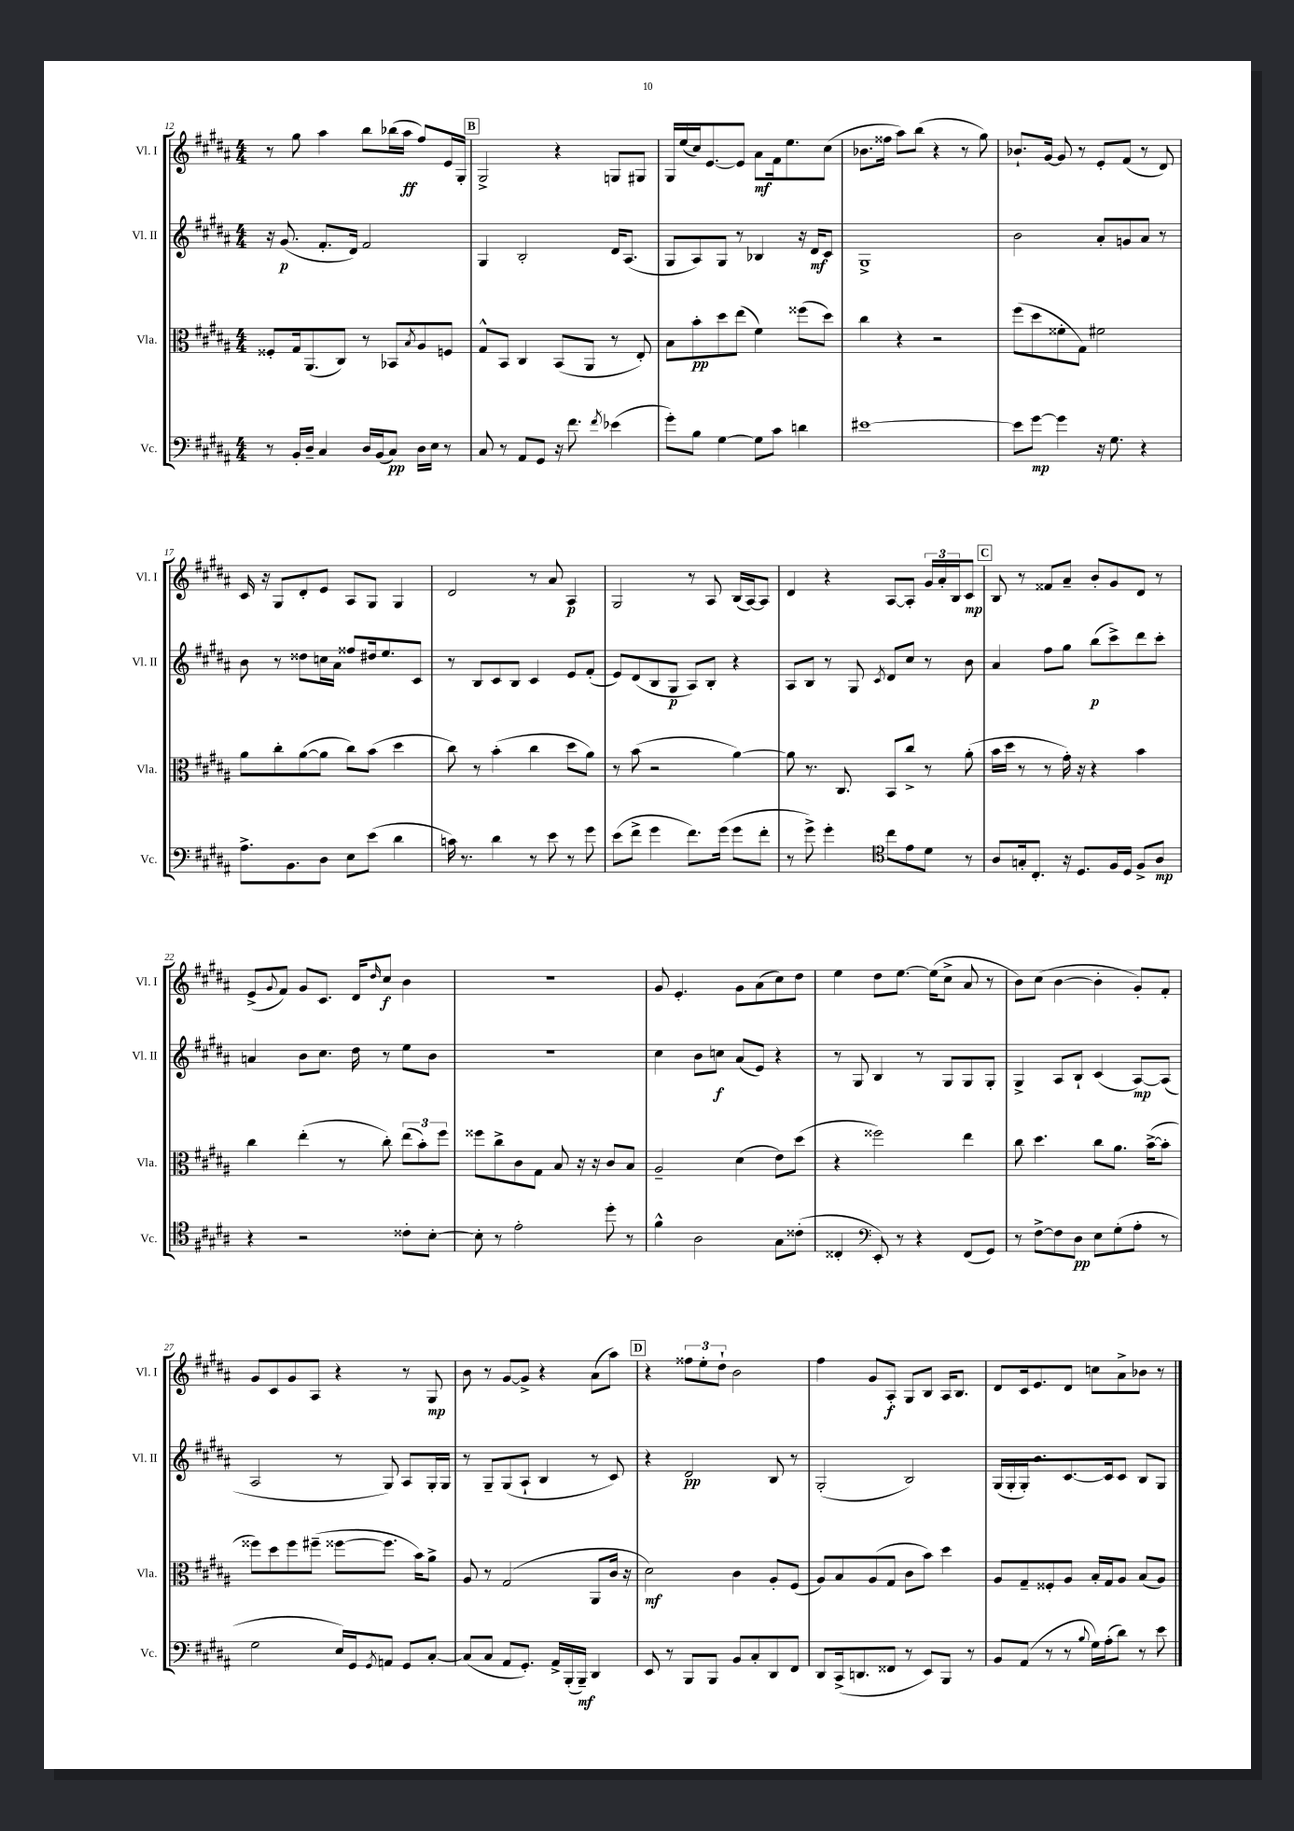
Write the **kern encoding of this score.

**kern	**kern	**kern	**kern
*staff4	*staff3	*staff2	*staff1
*clefF4	*clefC3	*clefG2	*clefG2
*k[f#c#g#d#a#]	*k[f#c#g#d#a#]	*k[f#c#g#d#a#]	*k[f#c#g#d#a#]
*M4/4	*M4/4	*M4/4	*M4/4
8r	8F##'/L	16r	8r
.	.	(8.g#/	.
16BB'/LL	16G#/k	.	8gg#\
16D#~/JJ	(8.AA#/	.	.
4C#/	.	8.f#'/L	4aa#\
.	8C#/J)	.	.
.	.	16d#/Jk)	.
16D#/LL	8r	2f#/	8bb\L
(16BB/J	.	.	.
8C#/J)	8BB-/L	.	(16bb-\L
.	.	.	16aa#\JJ
.	8qB/	.	.
16D#\LL	8A#/	.	8ff#/L)
16E\JJ	.	.	.
8r	8F/J	.	16e/L
.	.	.	16G#'/JJ
=	=	=	=
8C#/	8G#^^/L	4G#/	2G#^/
8r	8BB/J	.	.
8AA#/L	4C#/	2B'/	.
8GG#/J	.	.	.
16r	(8BB/L	.	4r
8.f#\	.	.	.
.	8AA#/J	.	.
8qf#/	.	.	.
(4e-\	8r	16d#/LK	8G/L
.	.	(8.A#/J	.
.	8E'/)	.	8G#/J
=	=	=	=
8g#'\L)	8B\L	8G#/L	16G#/LL
.	.	.	(16ee/
8B\J	8b'\	8A#/)	16cc#/J)
.	.	.	[8.e/
[4G#\	8dd#\	8G#/J	.
.	(8ee\J	8r	8e/]J
8G#\]L	4f#\)	4B-/	8a#\L
8c#\J	.	.	16f#\k
.	.	.	8.ee\
4d\	(8ff##\L	16r	.
.	.	16d#/LK	.
.	8dd#\J)	8c#/J	(8cc#\J
=	=	=	=
[1e#	4cc#\	1G#^	8.b-\L
.	.	.	16ff##\Jk
.	4r	.	8aa#\L)
.	.	.	(8bb\J
.	2r	.	4r
.	.	.	8r
.	.	.	8gg#\)
=	=	=	=
8e#\]L	(8ff#\L	2b\	8.b-`/L
[8g#\J	8dd#\	.	.
.	.	.	[16g#/Jk
4g#\]	8f##'\	.	8g#/]
.	8G#\J)	.	8r
16r	2f#\	8a#'/L	8e'/L
8.G#\	.	.	.
.	.	8g/	(8f#/J
4r	.	8a#/J	8r
.	.	8r	8d#/)
=	=	=	=
8.A#^\L	8a#\L	8b\	16c#/
.	.	.	16r
.	8cc#'\	8r	8G#/L
8.BB\	.	.	.
.	([8a#\	8dd##\L	8d#'/
8D#\J	8a#\]J	16cc\L	8e/J
.	.	16a#\JJ	.
8E\L	8cc#\L)	8ff##/L	8A#/L
(8e\J	(8b\J	16dd#/k	8G#/J
.	.	8.ee/	.
4d#\	4dd#\	.	4G#/
.	.	8c#/J	.
=	=	=	=
16c\)	8cc#\)	8r	2d#/
8.r	.	.	.
.	8r	8B/L	.
4d#\	(4b'\	8c#/	.
.	.	8B/J	.
8r	4cc#\	4c#/	8r
8e\	.	.	8a#/
8r	8dd#\L	8e/L	4A#/
8g#\	8a#\J)	(8f#'/J	.
=	=	=	=
(8e\L	8r	8e/L)	2G#/
8f#^\J	(8b\	(8d#/	.
4g#\	2r	8B/	.
.	.	8G#/J	.
8.f#\L)	.	8A#/L)	8r
.	.	8B'/J	8A#/
(16g#\Jk	.	.	.
8g#\L	[4a#\)	4r	(16B/LL
.	.	.	[16A#/J)
8f#'\J	.	.	8A#/]J
=	=	=	=
8r	8a#\]	8A#/L	4d#/
8g#^\)	8.r	8B/J	.
4g#'\	.	8r	4r
.	8.C#/	.	.
.	.	8G#/	.
*clefC4	*	*	*
.	.	8qc#/	.
8cc#\L	8BB/L	8d#/L	[8A#/L
8e\	8cc#^/J	8cc#/J	8A#'/]J
8d#\J	8r	8r	24g#/LL
.	.	.	24a#'/
.	.	.	24B/J
8r	(8a#'\	8b\	8c#/J
=	=	=	=
8A#/L	16b\LL	4a#/	8B/
.	16dd#\JJ	.	.
16G'/k	8r	.	8r
8.C#'/J	.	.	.
.	8r	8ff#\L	8f##/L
16r	16g#'\)	8gg#\J	8a#~/J
8.D#/L	16r	.	.
.	4r	(8bb\L	8b'/L
16F#/L	.	8ccc#^\)	8g#/
16D#/JJ	.	.	.
8F#^/L	4b\	8ddd#\	8d#/J
8A#/J	.	8ccc#'\J	8r
=	=	=	=
4r	4cc#\	4a/	(8e^/L
.	.	.	8qqg#/
.	.	.	8f#/J)
2r	(4ee'\	8b\L	8g#/L
.	.	8.cc#\J	8.c#/J
.	8r	.	.
.	.	16dd#\	16d#/LK
.	.	.	16qqdd#/
.	8cc#'\)	8r	8cc#/J
8c##'\L	(12ee\L	8ee\L	4b\
.	12b'\)	.	.
[8B'\J	.	8b\J	.
.	12ff#\J	.	.
=	=	=	=
8B'\]	8ff##\L	1r	1r
8r	8cc#^\	.	.
2e'\	8c#\	.	.
.	8G#\J	.	.
.	8B/	.	.
.	16r	.	.
.	16r	.	.
8dd#'\	8c#/L	.	.
8r	8B/J	.	.
=	=	=	=
4f#^^\	2A#~/	4cc#\	8g#/
.	.	.	4.e'/
2A#\	.	8b\L	.
.	.	8cc\J	.
.	(4d#\	(8a#/L	8g#\L
.	.	8e/J)	(8a#\
8G#\L	8e\L)	4r	8cc#\)
(8c##'\J	(8dd#\J	.	8dd#\J
=	=	=	=
4C##'/	4r	8r	4ee\
.	.	8G#/	.
*clefF4	*	*	*
8EE'/)	2ff##\)	4B/	8dd#\L
8r	.	.	[8.ee\J
4r	.	8r	.
.	.	.	(16ee\]LK
.	.	8G#/L	8cc#^\J
(8FF#/L	4ee\	8G#/	8a#/
8GG#/J)	.	8G#'/J	8r
=	=	=	=
8r	8cc#\	4G#^/	8b\L)
[8F#^\L	4.dd#\	.	(8cc#\J
8F#\]	.	8A#/L	[4b\
8D#\J	.	8B`/J	.
8E\L	8cc#\L	(4c#/	4b'\]
(8G#'\	8.a#\J	.	.
8A#'\J	.	[8A#/L)	8g#'/L)
.	([16b^\LK	.	.
8r	8b'\]J	(8A#/]J	8f#'/J
=	=	=	=
2G#\	8ff##\L)	2A#/	8g#/L
.	8dd#\	.	8c#/
.	8ff##\	.	8g#/
.	(8ff#~\J	.	8A#/J
16E/LL)	[8ff##\L	8r	4r
16GG#/J	.	.	.
8qGG#/	.	.	.
8AA/J	8.ff##\]J	8G#/)	.
8GG#/L	.	8A#/L	8r
.	16b\LK)	.	.
[8C#'/J	8a#^\J	16G#'/L	8G#/
.	.	16G#/JJ	.
=	=	=	=
(8C#/]L	8A#/	8r	8b\
8C#/J	8r	8G#~/L	8r
8AA#/L	(2G#/	(8G#/	[8g#/L
8.GG#'/J)	.	8A#`/J	8g#^/]J
.	.	4B/	4r
16AA#^/LL	.	.	.
(16BBB'/	.	.	.
16BBB~/JJ)	.	.	.
4DD#/	8AA#/L	8r	(8a#\L
.	16c#/Jk	8c#/)	8aa#\J)
.	16r	.	.
=	=	=	=
8EE/	2d#\)	4r	4r
8r	.	.	.
8BBB/L	.	2d#/	12ff##\L
.	.	.	12ee'\
8BBB/J	.	.	.
.	.	.	12dd#`\J
8BB/L	4c#\	.	2b\
8C#'/	.	.	.
8DD#/	8A#'/L	8B/	.
8FF#/J	(8F#/J	8r	.
=	=	=	=
8DD#/L	8A#/L)	(2G#'/	4ff#\
(16CC#^/k	8B/	.	.
8.DD/	.	.	.
.	(8A#/	.	8g#/L
8FF##/J	8G#/J	.	8A#'/J
8r	8c#\L	2B/)	8G#/L
8EE/L)	8b\J)	.	8B/J
8BBB/J	4dd#\	.	16A#/LK
.	.	.	8.B/J
8r	.	.	.
=	=	=	=
8BB/L	8A#/L	(16G#/LL	8d#/L
.	.	16G#'/	.
(8AA#/J	8G#~/	16G#'/J)	16c#/k
.	.	8.b/	8.e/
8r	8F##'/	.	.
8r	8A#/J	[8.c#/	8d#/J
8qqB/	.	.	.
16G#\LL)	16B'/LL	.	8cc\L
(16A#'\J	16G#/J	16c#/]k	.
8d#\J)	8A#/J	8c#/J	8a#^\
8r	(8B/L	8B/L	8b-\J
8e\	8A#/J)	8G#/J	8r
==	==	==	==
*-	*-	*-	*-
